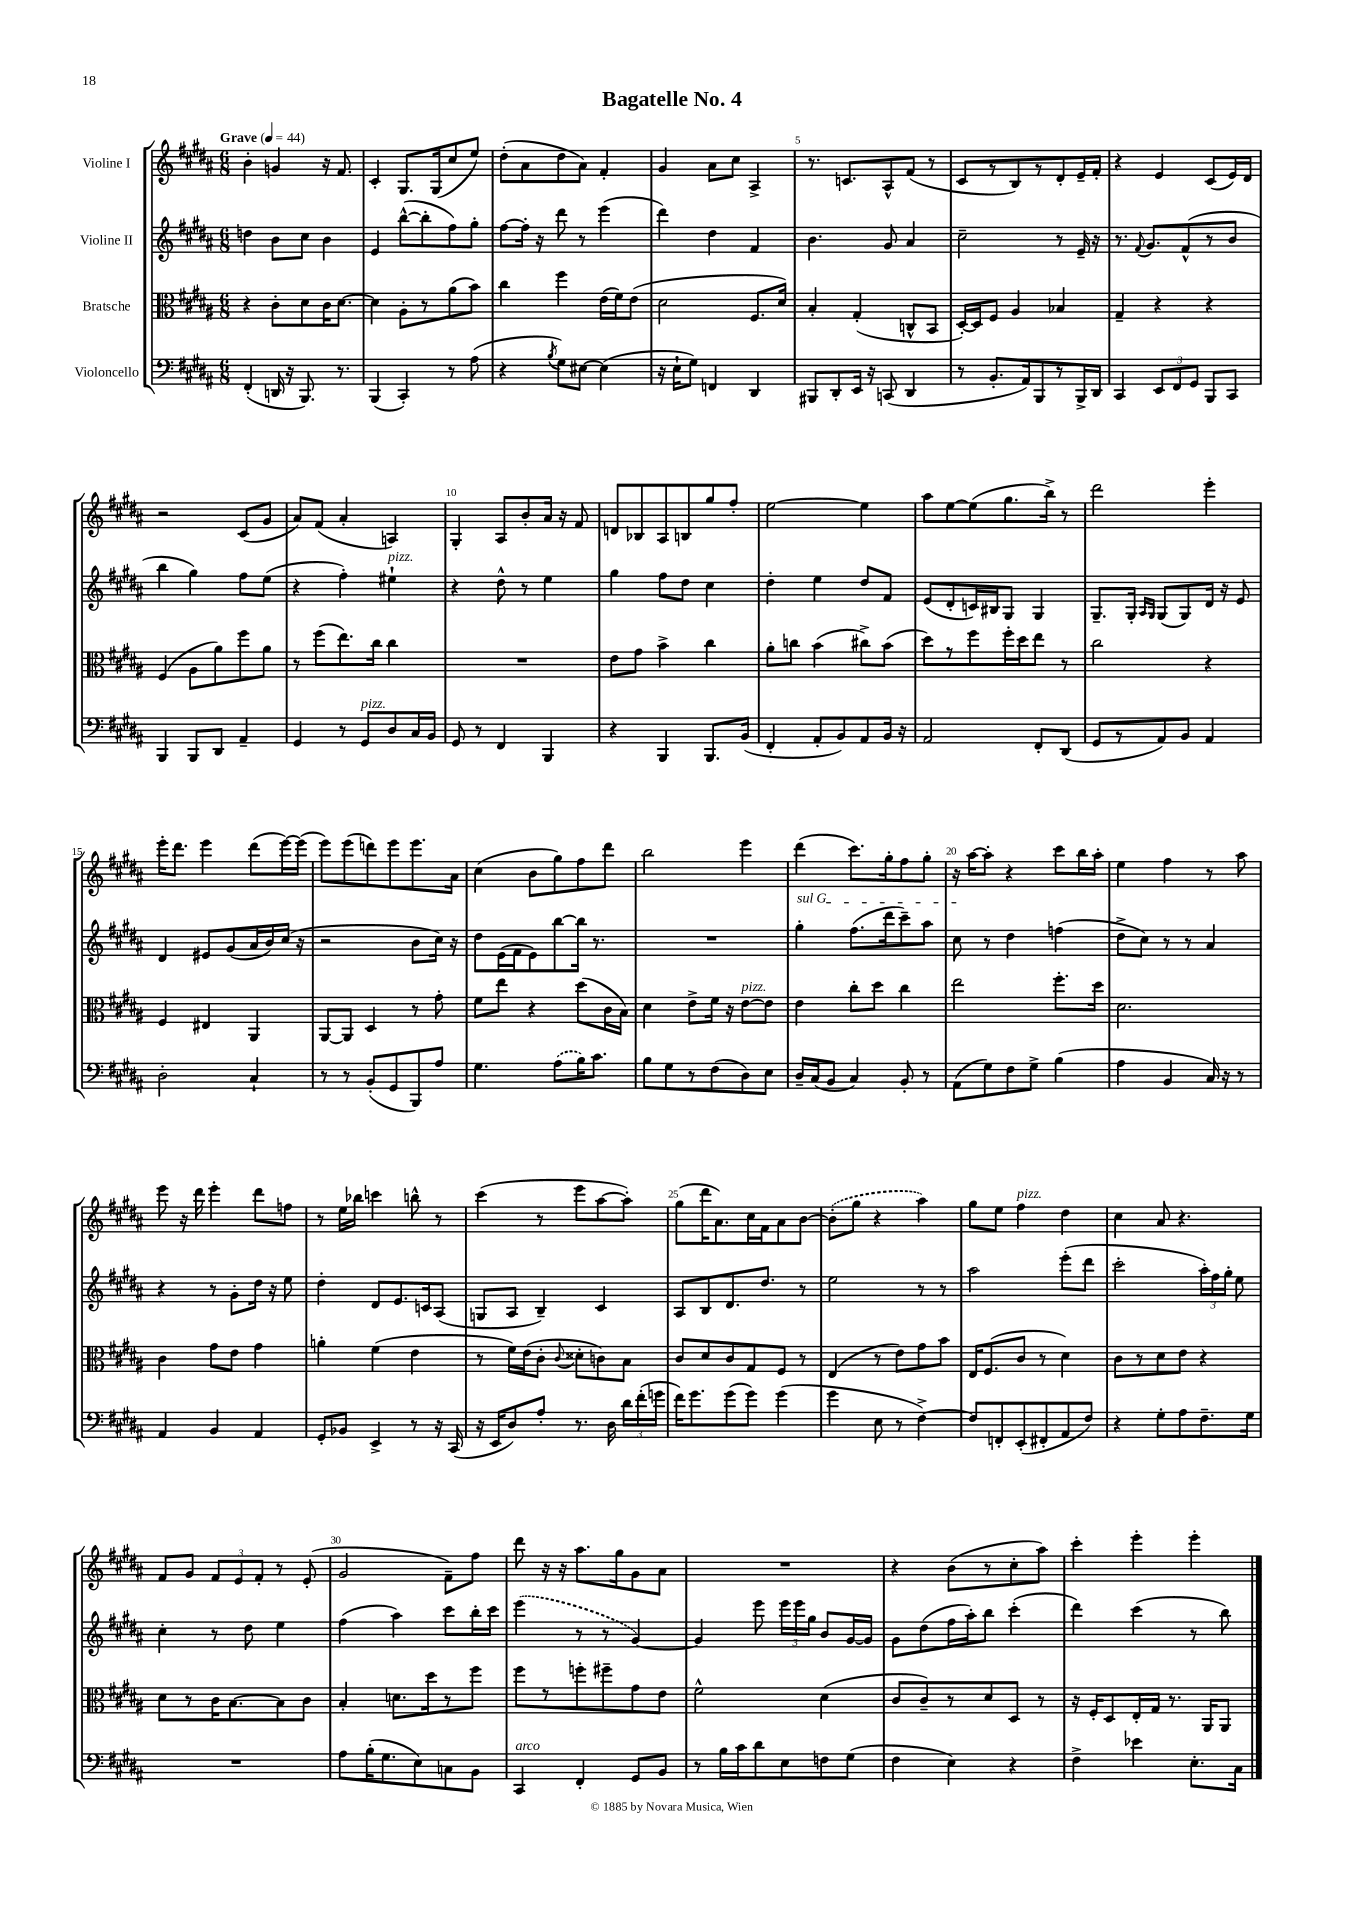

**kern	**kern	**kern	**kern
*staff4	*staff3	*staff2	*staff1
*clefF4	*clefC3	*clefG2	*clefG2
*k[f#c#g#d#a#]	*k[f#c#g#d#a#]	*k[f#c#g#d#a#]	*k[f#c#g#d#a#]
*M6/8	*M6/8	*M6/8	*M6/8
*MM44	*MM44	*MM44	*MM44
(4FF#'/	4r	4dd\	4b'\
16DD/	8c#'\L	8b\L	4g/
16r	.	.	.
8.BBB/)	8d#\	8cc#\J	.
.	16c#\K	4b\	16r
8.r	[8.d#\J	.	8.f#/
=	=	=	=
(4BBB/	4d#\]	4e/	4c#'/
4CC#'/)	8A#'\L	([8bb^^\L	8.G#/L
.	8r	8bb'\]	.
.	.	.	(16G#/k
8r	(8a#\	8ff#\)	8cc#/
(8A#\	8b\J)	8gg#'\J	8ee/J)
=	=	=	=
4r	4cc#\	[8ff#\L	(8dd#'\L
.	.	16ff#'\]Jk	8a#\
.	.	16r	.
8qB/	.	.	.
8G#\L)	4ff#\	8ddd#\	8dd#\
[8E#\J	.	8r	8a#\J)
(4E#\]	(16e\LL	(4eee\	4f#'/
.	16f#\J)	.	.
.	(8e\J	.	.
=	=	=	=
16r	2d#\	4ddd#\)	4g#/
16E`\LK	.	.	.
8G#\J)	.	.	.
4FF/	.	4dd#\	8a#\L
.	.	.	8cc#\J
4DD#/	8.F#/L	4f#/	4A#^/
.	16d#/Jk)	.	.
=	=	=	=
8BBB#/L	4B'/	4.b\	8.r
8DD#'/	.	.	.
.	.	.	8.c/L
16EE/Jk	(4G#'/	.	.
16r	.	.	.
(8CC/	.	8g#/	8A#^^/
4DD#/	8C^^/L	4a#/	(8f#/J
.	8BB/J	.	8r
=	=	=	=
8r	[16D#'/LL)	2cc#~\	8c#/L
.	16D#/]J	.	.
8.BB'/L	8F#/J	.	8r
.	4A#/	.	8B/)
16AA#/k)	.	.	.
8BBB/	.	.	8r
8r	4B-/	8r	8d#'/
16BBB^/L	.	16e~/	16e~/L
16DD#/JJ	.	16r	16f#'/JJ
=	=	=	=
4CC#/	4G#~/	8.r	4r
.	.	8qqf#/	.
.	.	8.g#/L	.
12EE/L	4r	.	4e/
12FF#/	.	.	.
.	.	(8f#^^/	.
12GG#/J	.	.	.
8BBB/L	4r	8r	(8c#/L
8CC#/J	.	8b/J	16e/L)
.	.	.	16d#/JJ
=	=	=	=
4BBB/	(4F#/	4bb\	2r
8BBB/L	8A#\L	4gg#\)	.
8DD#/J	8a#\)	.	.
4AA#~/	8ff#\	8ff#\L	(8c#/L
.	8a#\J	(8ee\J	8g#/J
=	=	=	=
4GG#/	8r	4r	8a#/L)
.	(8ff#\L	.	(8f#/J
8r	8.ee\)	4ff#'\)	4a#'/
8GG#/L	.	.	.
.	16cc#\Jk	.	.
8D#/	4cc#\	4ee#`\	4A/)
16C#/L	.	.	.
16BB/JJ	.	.	.
=	=	=	=
8GG#/	2.r	4r	4G#'/
8r	.	.	.
4FF#/	.	8dd#^^\	8A#/L
.	.	8r	8b'/
4BBB/	.	4ee\	16a#/Jk
.	.	.	16r
.	.	.	8f#/
=	=	=	=
4r	8e\L	4gg#\	8d/L
.	8g#\J	.	8B-/
4BBB/	4b^\	8ff#\L	8A#/
.	.	8dd#\J	8B/
8.BBB/L	4cc#\	4cc#\	8gg#/
.	.	.	8ff#'/J
(16BB/Jk	.	.	.
=	=	=	=
4FF#'/	8a#'\L	4dd#'\	[2ee\
.	8cc\J	.	.
8AA#'/L	(4b\	4ee\	.
8BB/)	.	.	.
8AA#/	8cc#^\L)	8dd#/L	4ee\]
16BB/Jk	(8b\J	8f#/J	.
16r	.	.	.
=	=	=	=
2AA#/	8dd#\L)	(8e/L	8aa#\L
.	8r	8d#'/	[8ee\
.	8ff#\	16c/L)	(8ee\]
.	.	16B#/J	.
.	16ff#'\L	8G#/J	8.gg#\
.	16dd#\J	.	.
8FF#'/L	8ee\J	4G#/	.
.	.	.	16bb^\Jk)
(8DD#/J	8r	.	8r
=	=	=	=
8GG#/L	2cc#\	8.G#~/L	2ddd#\
8r	.	.	.
.	.	16G#'/Jk	.
.	.	16qqA#/LL	.
.	.	16qqG#/JJ	.
8AA#/)	.	(8G#/L	.
8BB/J	.	8G#/)	.
4AA#/	4r	16d#/Jk	4eee'\
.	.	16r	.
.	.	8e/	.
=	=	=	=
2D#'\	4F#/	4d#/	16eee'\LK
.	.	.	8.ddd#\J
.	4E#/	8e#/L	4eee\
.	.	(8g#/	.
4C#`/	4AA#/	16a#/L	(8ddd#\L
.	.	16b/)	.
.	.	(16cc#/JJ	[16eee\L)
.	.	16r	(16eee\]JJ
=	=	=	=
8r	[8AA#/L	2r	8eee\L)
8r	8AA#/]J	.	(8eee\
(8BB'/L	4D#/	.	8ddd\)
8GG#/	.	.	8eee\
8BBB/)	8r	8b\L	8.eee\
8A#/J	8g#'\	16cc#\Jk)	.
.	.	16r	16a#\Jk
=	=	=	=
4.G#\	8f#\L	8dd#\L	(4cc#\
.	8ee\J	(16e\L	.
.	.	16f#\J	.
.	4r	8e\)	8b\L
(8A#\L	.	[8bb\	8gg#\)
16B\K)	(8dd#\L	16bb\]Jk	8ff#\
8.c#\J	.	8.r	.
.	16c#\L	.	8ddd#\J
.	16B\JJ)	.	.
=	=	=	=
8B\L	4d#\	2.r	2bb\
8G#\	.	.	.
8r	8e^\L	.	.
(8F#\	16f#\Jk	.	.
.	16r	.	.
8D#\)	[8e\L	.	4eee\
8E\J	8e\]J	.	.
=	=	=	=
16D#~/LL	4e\	4gg#'\	(4ddd#\
(16C#/J	.	.	.
8BB/J	.	.	.
4C#/)	8cc#'\L	(8.ff#\L	8.ccc#\L)
.	8dd#\J	.	.
.	.	16ddd#\k	16gg#'\k
8BB'/	4cc#\	8ccc#~\)	8ff#\
8r	.	8aa#\J	8gg#'\J
=	=	=	=
(8AA#\L	2ee\	8cc#\	16r
.	.	.	[16aa#\LK
8G#\)	.	8r	8aa#'\]J
8F#\	.	4dd#\	4r
8G#^\J	.	.	.
(4B\	8.ff#'\L	(4ff\	8ccc#\L
.	.	.	16bb\L
.	16dd#\Jk	.	16aa#'\JJ
=	=	=	=
4A#\	2.d#\	8dd#^\L	4ee\
.	.	8cc#\J)	.
4BB/	.	8r	4ff#\
.	.	8r	.
16C#/)	.	4a#/	8r
16r	.	.	.
8r	.	.	8aa#\
=	=	=	=
4AA#/	4c#\	4r	8eee\
.	.	.	16r
.	.	.	16ddd#\
4BB/	8g#\L	8r	4eee'\
.	8e\J	8g#'\L	.
4AA#/	4g#\	16dd#\Jk	8ddd#\L
.	.	16r	.
.	.	8ee\	8ff\J
=	=	=	=
8GG#'/L	4a'\	4dd#'\	8r
8BB-/J	.	.	16ee\LL
.	.	.	16bb-\JJ
4EE^/	(4f#\	8d#/L	4ccc\
.	.	8.e/	.
8r	4e\	.	8bb^^\
.	.	16c/k	.
16r	.	(8A#/J	8r
(16CC#/	.	.	.
=	=	=	=
16r	8r	8G/L	(4ccc#\
16EE/LK	.	.	.
8D#/)	16f#\LL)	8A#/J	.
.	(16e\J	.	.
8A#'/J	8c#'\J	4B~/)	8r
.	8qqc#/	.	.
8.r	8d##'\L	.	8eee\L
.	8c\)	4c#/	[8aa#\
16D#\	.	.	.
24d#\LL	8B\J	.	8aa#'\]J)
(24f#'\	.	.	.
24g\JJ	.	.	.
=	=	=	=
16f#\LK)	8c#/L	8A#/L	(8gg#\L
8.g#\	.	.	.
.	8d#/	8B/	16ddd#\K
.	.	.	8.a#\)
(8g#\	8c#/	8.d#/	.
8g#\J)	8G#/	.	16cc#\L
.	.	8.dd#/J	16f#\J
(4g#\	8F#/J	.	8a#\
.	8r	8r	[8b\J
=	=	=	=
4g#\	(4E/	2ee\	(8b'\]L
.	.	.	8gg#\J
8E\	8r	.	4r
8r	8e\L)	.	.
[4F#^\)	8g#\	8r	4aa#\)
.	8b\J	8r	.
=	=	=	=
8F#/]L	16E/LK	2aa#\	8gg#\L
.	(8.F#/	.	.
8FF'/	.	.	8ee\J
(8EE'/	8c#/J	.	4ff#\
8FF#'/	8r	.	.
8AA#/	4d#\)	(8eee'\L	4dd#\
8F#/J)	.	8ddd#\J	.
=	=	=	=
4r	8c#\L	2ccc#'\	4cc#\
.	8r	.	.
8G#'\L	8d#\	.	8a#/
8A#\	8e\J	.	4.r
8.F#~\	4r	24aa#'\LL)	.
.	.	24ff#\	.
.	.	24gg#'\JJ	.
.	.	8ee\	.
16G#\Jk	.	.	.
=	=	=	=
2.r	8d#\L	4cc#'\	8f#/L
.	8r	.	8g#/J
.	16c#\K	8r	12f#/L
.	[8.B\	.	.
.	.	.	12e/
.	.	8dd#\	.
.	.	.	12f#'/J
.	8B\]	4ee\	8r
.	8c#\J	.	(8e'/
=	=	=	=
8A#\L	4B'/	(4ff#\	2g#/
(16B'\K	.	.	.
8.G#\	.	.	.
.	8.d\L	4aa#\)	.
8E\)	.	.	.
.	16dd#\k	.	.
8C\	8r	8ccc#\L	8f#~\L)
8BB\J	8ff#\J	16bb'\L	8ff#\J
.	.	16ccc#\JJ	.
=	=	=	=
4CC#/	8ff#\L	(4eee\	8ddd#\
.	8r	.	16r
.	.	.	16r
4FF#'/	8ff'\	8r	8.aa#\L
.	8ff#~\	8r	.
.	.	.	16gg#\k
8GG#/L	8g#\	[4g#/)	8g#\
8BB/J	8e\J	.	8a#\J
=	=	=	=
8r	2f#^^\	4g#/]	2.r
16B\LL	.	.	.
16c#\J	.	.	.
8d#\	.	8eee\	.
8E\	.	24eee\LL	.
.	.	24eee\	.
.	.	24gg#\JJ	.
8F\	(4d#\	8b/L	.
(8G#\J	.	[16g#/L	.
.	.	16g#/]JJ	.
=	=	=	=
4F#\	8c#/L	8g#\L	4r
.	8c#~/)	(8dd#\	.
4E\)	8r	16ff#\L	(8b\L
.	.	16aa#'\J)	.
.	8d#/	8bb\J	8r
4r	8D#/J	(4ccc#'\	8cc#'\
.	8r	.	8aa#\J)
=	=	=	=
4F#^\	16r	4ddd#\)	4ccc#'\
.	16F#'/LK	.	.
.	8D#/	.	.
4e-\	16E'/L	(4ccc#\	4eee'\
.	16G#/JJ	.	.
.	8.r	.	.
8.E'\L	.	8r	4eee'\
.	16AA#/LK	.	.
.	8AA#/J	8bb\)	.
16C#\Jk	.	.	.
==	==	==	==
*-	*-	*-	*-
